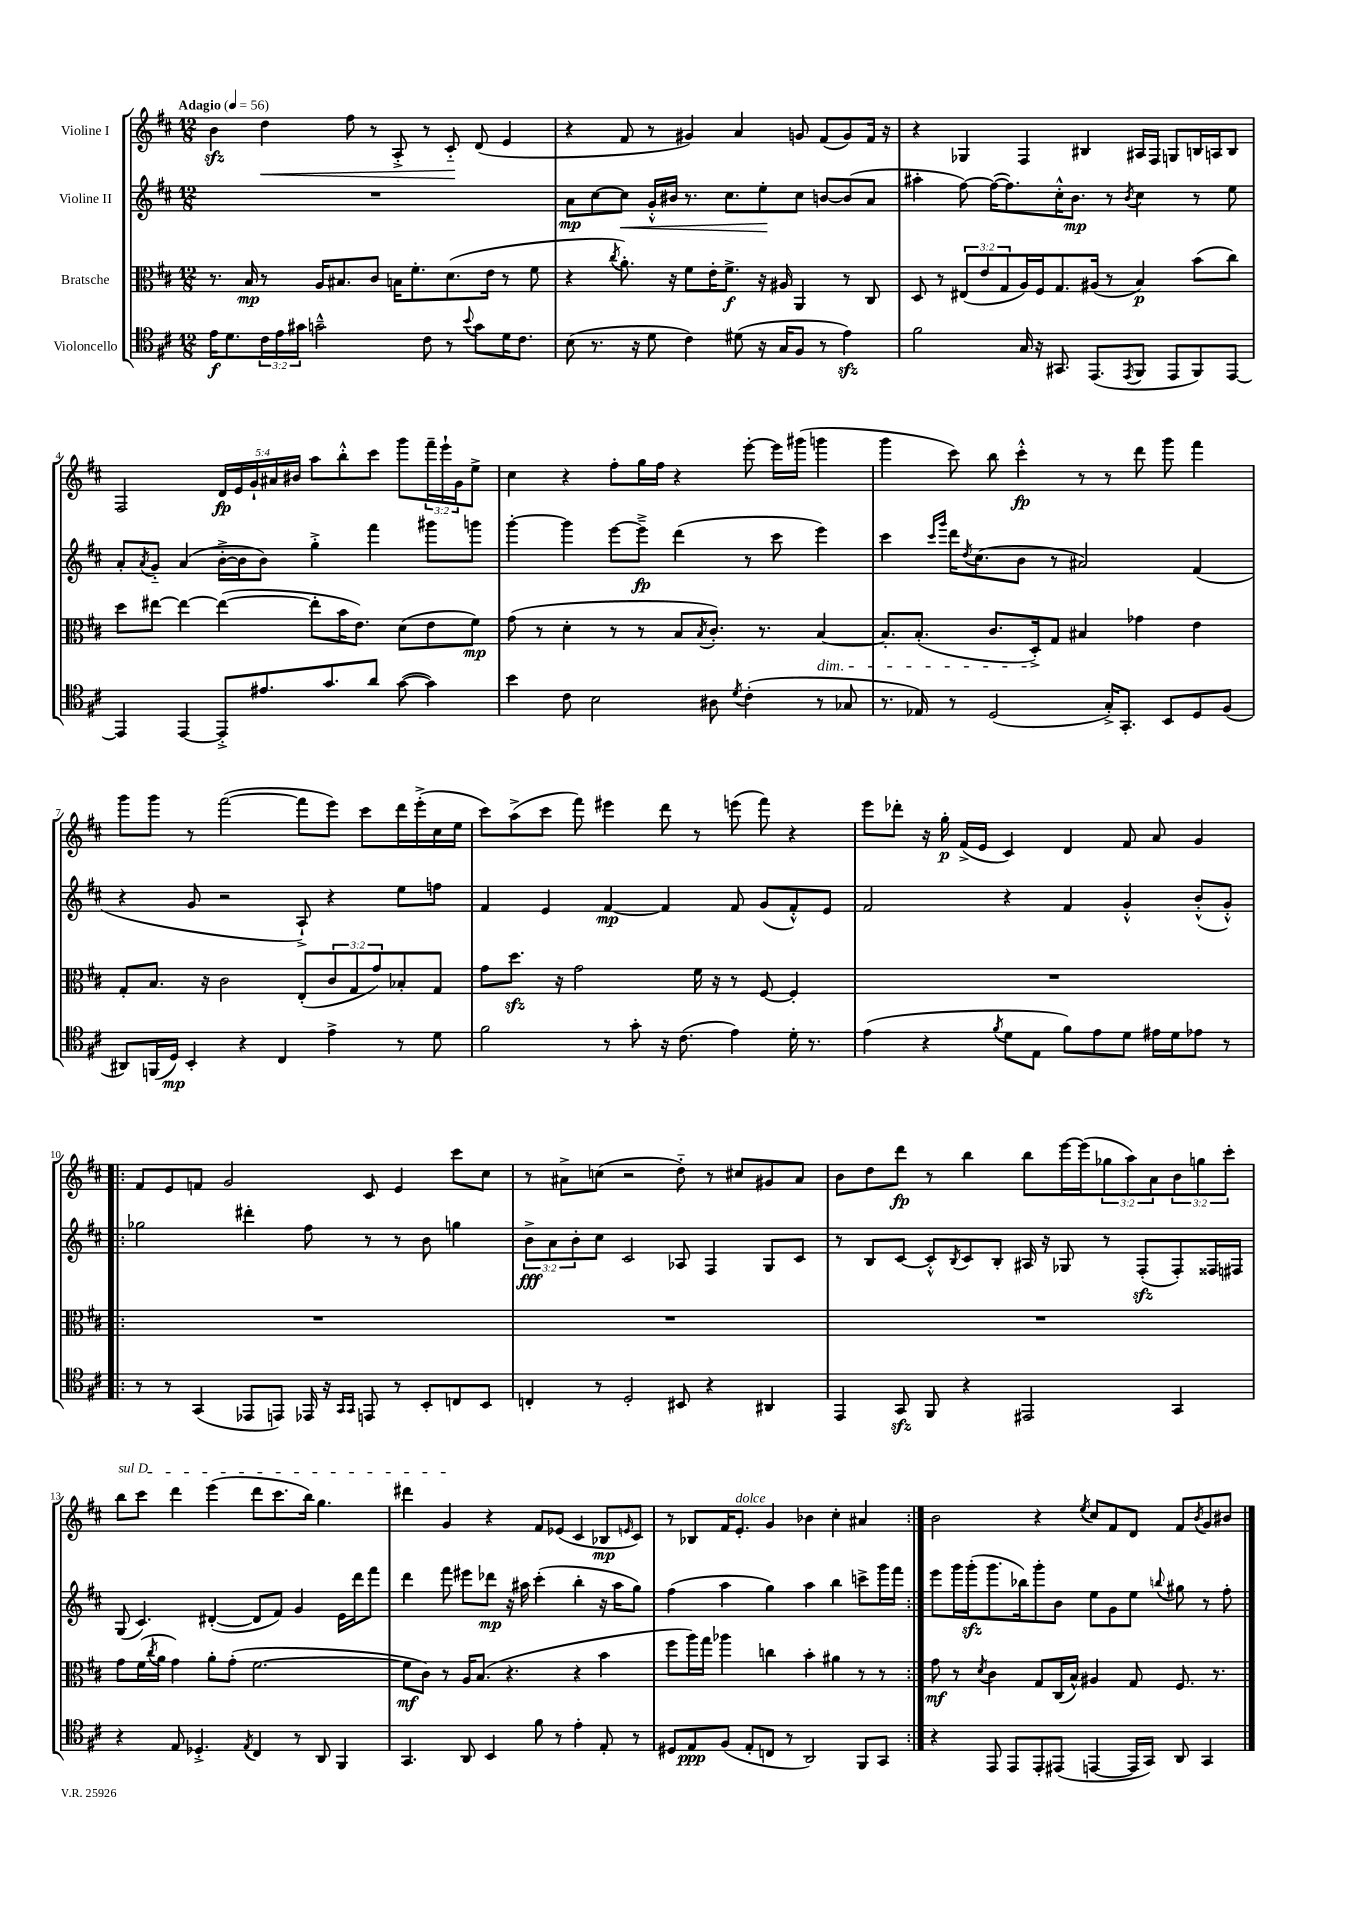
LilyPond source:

<<
\new StaffGroup <<
\new Staff = "s0" \with { instrumentName = "Violine I" } {
    \clef treble \key d \major \numericTimeSignature \time 12/8 \override Staff.TupletNumber.text = #tuplet-number::calc-fraction-text \tempo "Adagio" 4 = 56
    b'4\sfz d''4\< fis''8 r8 a8-.-> r8 cis'8-_\! d'8( e'4 |
    r4 fis'8 r8 gis'4) a'4 g'8 fis'8( g'8) fis'16 r16 |
    r4 ges4 fis4 bis4 ais16 fis16 g8 b16 a16 b8 |
    fis2 \tuplet 5/4 { d'16\fp e'16 g'16-! ais'16 bis'16 } a''8 b''8-.-^ cis'''8 g'''8 \tuplet 3/2 { fis'''16-- e'''16-! g'16 } e''8-> |
    cis''4 r4 fis''8-. g''16 fis''16 r4 e'''8~-. e'''16 gis'''16( g'''4 |
    g'''4 cis'''8) b''8 cis'''4-.-^\fp r8 r8 d'''8 g'''8 fis'''4 |
    g'''8 g'''8 r8 fis'''2~( fis'''8 e'''8) cis'''8 d'''16 e'''16-.->( cis''16 e''16 |
    cis'''8) a''8->( cis'''8 fis'''8) eis'''4 d'''8 r8 e'''8( fis'''8) r4 |
    e'''8 des'''8-. r16 g''16-.\p fis'16->( e'16 cis'4) d'4 fis'8 a'8 g'4 |
    \repeat volta 2 { fis'8 e'8 f'8 g'2 cis'8 e'4 cis'''8 cis''8 |
    r8 ais'8-> c''8( r2 d''8-_) r8 cis''8 gis'8 ais'8 |
    b'8 d''8 d'''8\fp r8 b''4 b''8 e'''16~ e'''16( \tuplet 3/2 { ges''8 a''8) a'8 } \tuplet 3/2 { b'8 g''8 cis'''8-. } |
    \once \override TextSpanner.bound-details.left.text = \markup { \italic "sul D" } b''8\startTextSpan cis'''8 d'''4 e'''4( d'''8 cis'''8. b''16) g''4. |
    dis'''4 g'4\stopTextSpan r4 fis'8 ees'8( cis'4 bes8\mp \grace { e'16 } cis'8) |
    r8 bes8 fis'16 e'8.-.^\markup { \italic "dolce" } g'4 bes'4 cis''4-. ais'4 | }
    b'2 r4 \acciaccatura { e''8 } cis''8 fis'8 d'8 fis'8 \acciaccatura { b'8 } g'8 bis'8 \bar "|." |
}
\new Staff = "s1" \with { instrumentName = "Violine II" } {
    \clef treble \key d \major \numericTimeSignature \time 12/8 \override Staff.TupletNumber.text = #tuplet-number::calc-fraction-text
    R1. |
    a'8\mp cis''8~ cis''8\< g'16-.-^ bis'16 r8. cis''8. e''8-.\! cis''8 b'8~ b'8( a'8 |
    ais''4-. fis''8~) fis''16~( fis''8.) cis''16-.-^ b'8.\mp r8 \acciaccatura { b'8 } cis''4 r8 e''8 |
    a'8-. \acciaccatura { a'8 } g'8-_ a'4( b'16~-.-> b'16 b'8) g''4-.-> fis'''4 gis'''8 g'''8 |
    g'''4~-. g'''4 e'''8~ e'''8--->\fp d'''4( r8 cis'''8 e'''4) |
    cis'''4 \grace { cis'''16 g'''16 } d'''16 \acciaccatura { d''8 } cis''8.( b'8 r8 ais'2) fis'4( |
    r4 g'8 r2 a8-!->) r4 e''8 f''8 |
    fis'4 e'4 fis'4~\mp fis'4 fis'8 g'8( fis'8-.-^) e'8 |
    fis'2 r4 fis'4 g'4-.-^ b'8-.-^( g'8-.-^) |
    \repeat volta 2 { ges''2 dis'''4-. fis''8 r8 r8 b'8 g''4 |
    \tuplet 3/2 { b'8->\fff a'8 b'8-. } cis''8 cis'2 aes8 fis4 g8 cis'8 |
    r8 b8 cis'8~ cis'8-.-^ \acciaccatura { b8 } cis'8 b8-. ais16 r16 ges8 r8 fis8-.\sfz( fis8-.) fisis16 fis16 |
    g8( cis'4.) dis'4~-.( dis'8 fis'8) g'4 e'16 d'''16 fis'''8 |
    d'''4 fis'''8 eis'''8 des'''8\mp r16 ais''16 cis'''4-.( b''4-. r16 ais''16 g''8) |
    fis''4( a''4 g''4) a''4 b''4 c'''8-> g'''16 fis'''16 | }
    e'''8 g'''16 g'''16-.\sfz( g'''8. bes''16) g'''8-. b'8 e''8 g'8 e''8 \appoggiatura { b''8 } gis''8 r8 fis''8-. \bar "|." |
}
\new Staff = "s2" \with { instrumentName = "Bratsche" } {
    \clef alto \key d \major \numericTimeSignature \time 12/8 \override Staff.TupletNumber.text = #tuplet-number::calc-fraction-text
    r8. b16\mp r8 a16 bis8. cis'8 b16 fis'8.-. d'8.( e'16 r8 fis'8 |
    r4 \acciaccatura { cis''8 } a'8.-.) r16 fis'8 e'16-. fis'8.->\f r16 ais16 a,4 r8 cis8 |
    d8 r8 \tuplet 3/2 { eis8( e'8 g8 } a16) fis16 g8. ais16( r8 b4\p) b'8( cis''8) |
    d''8 eis''8~ eis''4~ eis''4~( eis''8-. b'16 e'8.) d'8( e'8 fis'8\mp) |
    g'8( r8 d'4-. r8 r8 b8 \acciaccatura { b8 } cis'8.-.) r8. b4~\dim |
    b8.-. b8.-.( cis'8. d16-.->\!) g8 bis4 ges'4 e'4 |
    g8-. b8. r16 cis'2 e8-.( \tuplet 3/2 { cis'8 g8 g'8) } bes8-. g8 |
    g'8 d''8.\sfz r16 g'2 fis'16 r16 r8 fis8~ fis4-. |
    R1. |
    \repeat volta 2 { R1. |
    R1. |
    R1. |
    g'8 fis'16( \acciaccatura { cis''8 } a'16 g'4) a'8-. g'8-.( fis'2.~ |
    fis'8\mf cis'8) r8 a16 b8.( r4. r4 b'4 |
    fis''8 a''16) g''16 aes''4 c''4 b'4-. ais'4 r8 r8 | }
    g'8\mf r8 \acciaccatura { d'8 } cis'4 g8 cis16( b16-^) ais4 g8 fis8. r8. \bar "|." |
}
\new Staff = "s3" \with { instrumentName = "Violoncello" } {
    \clef tenor \key d \major \numericTimeSignature \time 12/8 \override Staff.TupletNumber.text = #tuplet-number::calc-fraction-text
    e'16\f d'8. \tuplet 3/2 { cis'16 e'16 gis'16 } g'2---^ cis'8 r8 \appoggiatura { b'8 } g'8 d'16 cis'8. |
    b8( r8. r16 d'8 cis'4) dis'8( r16 g16 fis8 r8 e'4\sfz) |
    fis'2 g16 r16 gis,8. e,8.( \acciaccatura { e,8 } fis,8 e,8 fis,8) e,8~ |
    e,4 e,4~ e,8-.-> eis'8. g'8. a'8 g'8~( g'4) |
    b'4 cis'8 b2 ais8 \acciaccatura { d'8 } cis'4-.( r8 ges8 |
    r8. ees16) r8 d2( g16-.->) g,8.-. b,8 d8 fis8( |
    ais,8) f,16( d16\mp) b,4-. r4 cis4 e'4-> r8 d'8 |
    fis'2 r8 g'8-. r16 cis'8.( e'4) d'16-. r8. |
    e'4( r4 \acciaccatura { fis'8 } d'8 e8 fis'8) e'8 d'8 eis'16 d'16 ees'8 r8 |
    \repeat volta 2 { r8 r8 g,4( ees,8 e,8) ees,16 r16 \grace { g,16 g,16 } e,8 r8 b,8-. c8 b,8 |
    c4-. r8 d2-. bis,8 r4 ais,4 |
    e,4 g,8\sfz fis,8 r4 eis,2 g,4 |
    r4 e8 des4.-.-> \acciaccatura { e8 } cis4 r8 a,8 fis,4 |
    g,4. a,8 b,4 fis'8 r8 e'4-. e8-. r8 |
    dis8 e8\ppp fis8( e8-. c8 r8 a,2) fis,8 g,8 | }
    r4 e,8 e,8 e,8-. eis,8( e,4~ e,16 g,16) a,8 g,4 \bar "|." |
}
>>
>>
